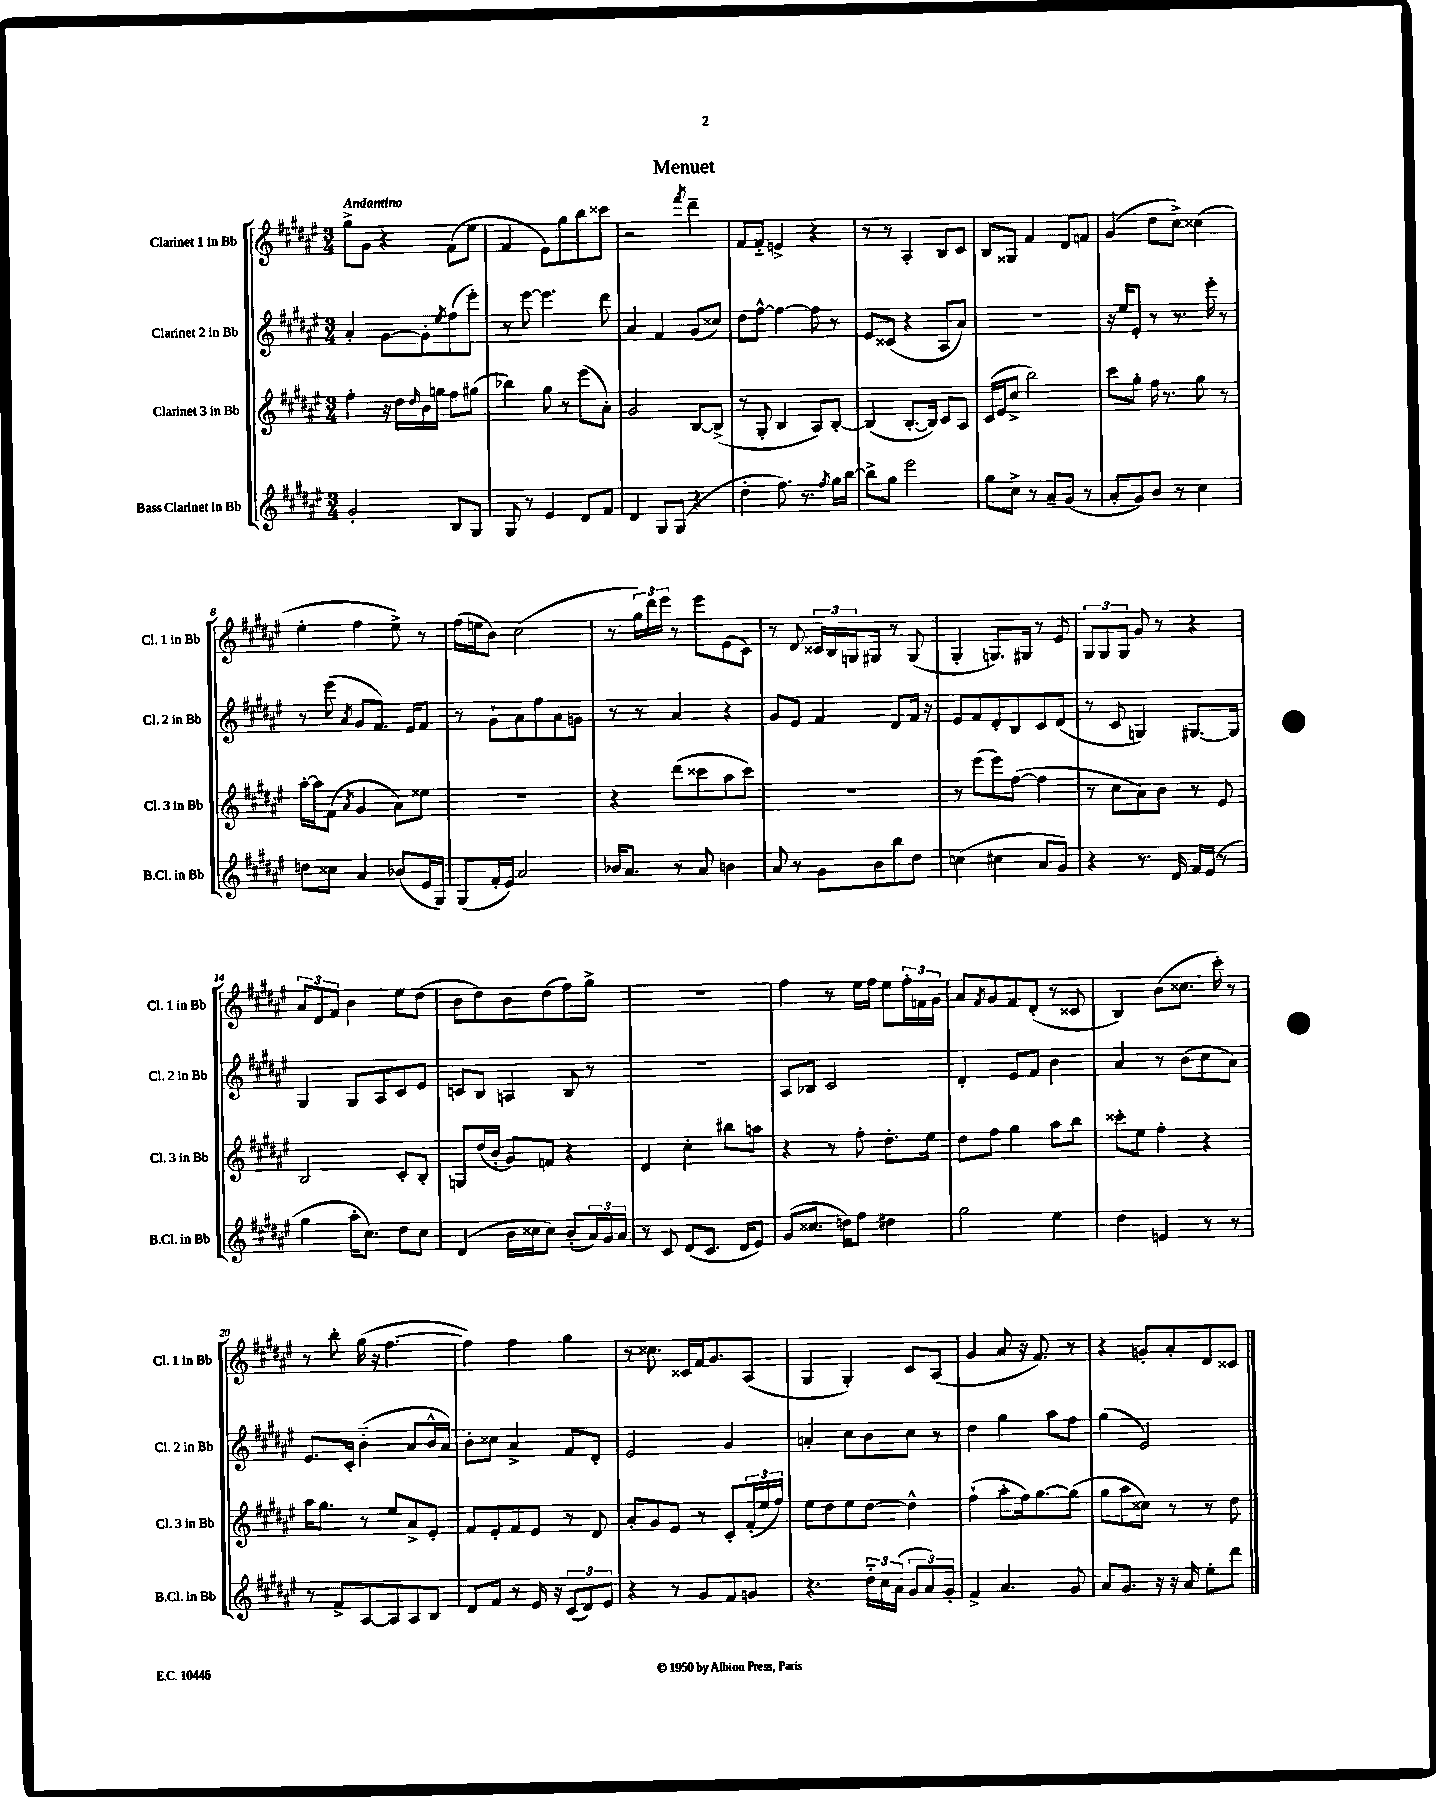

**kern	**kern	**kern	**kern
*staff4	*staff3	*staff2	*staff1
*clefG2	*clefG2	*clefG2	*clefG2
*k[f#c#g#d#a#e#]	*k[f#c#g#d#a#e#]	*k[f#c#g#d#a#e#]	*k[f#c#g#d#a#e#]
*M3/4	*M3/4	*M3/4	*M3/4
2g#'/	4ff#'\	4a#'/	8gg#^\L
.	.	.	8g#\J
.	16r	[8g#\L	4r
.	16dd#\LL	.	.
.	16qqdd#/	.	.
.	16b\	8g#'\]	.
.	16gg\JJ	.	.
.	.	8qee#/	.
8B/L	8ff#\L	(8ff#\	(8f#\L
8G#/J	(8gg#\J	8eee#'\J)	8ee#\J
=	=	=	=
8G#/	4bb-\)	8r	4f#/
8r	.	[8eee#\	.
4e#/	8gg#\	4.eee#\]	8e#\L)
.	8r	.	8gg#\
8d#/L	(8eee#\L	.	8bb\
8f#/J	8a#'\J)	8ddd#\	8ccc##\J
=	=	=	=
4d#/	2g#/	4a#/	2r
8G#/L	.	4f#/	.
(8G#/J	.	.	.
.	.	.	8qfff#/
4r	[8B/L	(8g#/L	4ddd#~\
.	(8B^/]J	8cc##/J)	.
=	=	=	=
4dd#'\	8r	8dd#\L	8f#/L
.	8G#'/	[8ff#^^\J	8f#'~/J
8.ff#\)	4B/	4ff#\_	4e^/
8.r	.	.	.
.	8A#/L)	8ff#\]	4r
8qff#/	.	.	.
16gg#\LL	[8B'/J	8r	.
[16bb\JJ	.	.	.
=	=	=	=
8bb^\]L	(4B/]	8e#/L	8r
8gg#\J	.	(8c##/J	8r
2eee#\	[8.B'/L	4r	4A#'/
.	16B/]Jk)	.	.
.	8c#/L	8A#/L	8B/L
.	8A#/J	8a#/J)	8c#/J
=	=	=	=
8gg#\L	(16c#/LL	2.r	8B/L
.	16e#/J	.	.
8cc#^\J	8cc#^/J	.	8G##/J
8r	2bb\)	.	4f#/
8a#~/L	.	.	.
(8g#/J	.	.	8d#/L
8r	.	.	8f/J
=	=	=	=
8a#'/L	8ccc#\L	16r	(4g#/
.	.	16ee#/LK	.
8g#/)	8gg#'\J	8e#'/J	.
8b/J	16ff#\	8r	8dd#\L
.	8.r	.	.
8r	.	8.r	8cc#^\J)
4cc#\	8gg#\	.	(4cc##\
.	.	16eee#'\	.
.	8r	8r	.
=	=	=	=
8dd\L	[16aa#'\LL	8r	4ee#'\
.	16aa#\]J	.	.
8cc##\J	(8f#\J	(8eee#\	.
.	8qa#/	8qa#/	.
4a#/	4g#/	8g#/L	4ff#\
.	.	8.f#/J)	.
(8b-/L	8a#\L)	.	8ee#^\)
.	.	16e#/LK	.
16e#/L	8ee##\J	8f#/J	8r
16G#/JJ)	.	.	.
=	=	=	=
(8G#/L	2.r	8r	(16ff#\LL
.	.	.	16ee\J
16f#'/L	.	8g#`\L	8b\J)
16e#/JJ)	.	.	.
2a#/	.	8a#\	(2cc#\
.	.	8ff#\	.
.	.	8a#\	.
.	.	8g\J	.
=	=	=	=
16b-/LK	4r	8r	8r
8.a#/J	.	.	.
.	.	8r	24gg#\LL)
.	.	.	24ddd#\
.	.	.	24eee#\JJ
8r	(8ddd#\L	4a#/	8r
8a#/	8ccc##\	.	8eee#\L
4b\	8aa#\	4r	(8e#\
.	8ccc##\J)	.	8c#\J)
=	=	=	=
8a#/	2.r	8g#/L	8r
8r	.	8e#/J	8d#/
8g#\L	.	4f#/	24c##/LL
.	.	.	24B/
.	.	.	24G/J
8b\	.	.	8G#/J
8bb\	.	8d#/L	8r
8dd#\J	.	16f#/Jk	(8G#/
.	.	16r	.
=	=	=	=
(4cc\	8r	8e#/L	4G#'/
.	(8eee#\L	8f#/	.
4cc#\	8eee#\)	8d#'/	8.G/L)
.	([8ff#\J	8B/	.
.	.	.	16G#/Jk
8a#/L	4ff#\]	8c#/	8r
8g#/J)	.	(8d#/J	8e#/
=	=	=	=
4r	8r	8r	12G#/L
.	.	.	12G#/
.	8cc#\L	8c#/	.
.	.	.	12G#/J
8.r	8a#\)	4G/)	8g#/
.	8b\J	.	8r
16d#/	.	.	.
16f#/LL	8r	[8.G#/L	4r
(16e#/JJ	.	.	.
8r	8e#/	.	.
.	.	16G#/]Jk	.
=	=	=	=
4gg#\	2B/	4G#/	12a#/L
.	.	.	12d#/
.	.	.	12f#/J
16aa#'\LK	.	8G#/L	4b\
8.cc#\J)	.	.	.
.	.	8A#/	.
8dd#\L	8c#'/L	8c#/	8ee#\L
8cc#\J	8B'/J	8e#/J	(8dd#\J
=	=	=	=
(4d#/	8G/L	8c/L	8b\L
.	(16dd#/L	8B/J	8dd#\)
.	16b'/JJ	.	.
16b\LL	8g#/L)	4A/	8b\
16cc##\J	.	.	.
8cc##\J)	8f/J	.	(8dd#\
(8b'/L	4r	8B/	8ff#\)
24a#/L)	.	8r	8gg#^\J
24g#/	.	.	.
24a#/JJ	.	.	.
=	=	=	=
8r	4d#/	2.r	2.r
8c#/	.	.	.
(8d#/L	4cc#'\	.	.
8.c#/J	.	.	.
.	8bb#\L	.	.
16d#/LK	.	.	.
8e#/J)	8aa\J	.	.
=	=	=	=
(8g#/L	4r	8A#/L	4ff#\
8.cc##/J	.	8B-/J	.
.	8r	2c#/	8r
16dd\LK)	.	.	.
8ff#\J	8ff#'\	.	16ee#\LL
.	.	.	16ff#\JJ
4dd#\	8.dd#'\L	.	8ee#\L
.	.	.	24ff#'\L
.	.	.	24f\
.	16ee#\Jk	.	.
.	.	.	24g#\JJ
=	=	=	=
2gg#\	8dd#\L	4d#'/	8a#/L
.	.	.	8qf#/
.	8ff#\J	.	8g#/
.	4gg#\	8e#/L	8f#/
.	.	8f#/J	(8d#'/J
4ee#\	8aa#\L	4b\	8r
.	8bb\J	.	8c##/
=	=	=	=
4dd#\	8ccc##'\L	4a#/	4B/)
.	8ee#\J	.	.
4e/	4ff#'\	8r	(8b\L
.	.	(8b\L	8.cc##\J
8r	4r	8cc#\	.
.	.	.	16ccc#'\)
8r	.	8a#\J)	8r
=	=	=	=
8r	16aa#\LK	8.e#/L	8r
.	8.gg#\J	.	.
8f#^/L	.	.	8bb'\
.	.	16c#'/Jk	.
[8A#/	8r	(4b'~\	(16gg#\
.	.	.	16r
8A#/]	8ee#/L	.	[4.ff#\
8A#/	8a#^/	8a#/L	.
8B/J	8e#'/J	16b^^/L	.
.	.	16a#/JJ)	.
=	=	=	=
8d#/L	8f#/L	8b'\L	4ff#\])
8f#/J	8e#'/	8cc##\J	.
8r	8f#/	4a#^/	4ff#\
16e#/	8e#/J	.	.
16r	.	.	.
(12c#/L	8r	8f#/L	4gg#\
12d#/)	.	.	.
.	8d#/	8d#'/J	.
12e#/J	.	.	.
=	=	=	=
4r	8a#'/L	2e#/	8r
.	8g#/	.	8.cc##\
8r	8e#/J	.	.
.	.	.	16c##/LL
8g#/L	8r	.	16f#/J
.	.	.	8.g#/
8f#/	8c#'/L	4g#/	.
8g/J	(24f#'/L	.	(8A#/J
.	24ee#/	.	.
.	24ff#/JJ)	.	.
=	=	=	=
4.r	8ee#\L	4a'/	4G#/
.	8dd#\	.	.
.	8ee#\	8cc#\L	4G#'/)
24dd#'~\LL	[8dd#\J	8b\	.
24cc#\	.	.	.
(24a#\JJ	.	.	.
12g#/L	4dd#^^\]	8cc#\J	8c#/L
12a#/)	.	.	.
.	.	8r	(8A#/J
12g#'/J	.	.	.
=	=	=	=
4f#^/	(4ff#`\	4dd#\	4g#/
4.a#/	8aa#'\L	4gg#\	8a#/
.	16ff#\k)	.	16r
.	[8.gg#\	.	8.f#/)
.	.	8aa#\L	.
8g#/	(8gg#\]J	8ff#\J	8r
=	=	=	=
8a#/L	8gg#\L	(4gg#\	4r
8.g#/J	8aa#\	.	.
.	8cc##\J)	2e#/)	8g'/L
16r	.	.	.
16r	8r	.	8a#'/
16a#/	.	.	.
8ee#'\L	8r	.	8d#/
8ddd#\J	8dd#\	.	8c##/J
==	==	==	==
*-	*-	*-	*-
